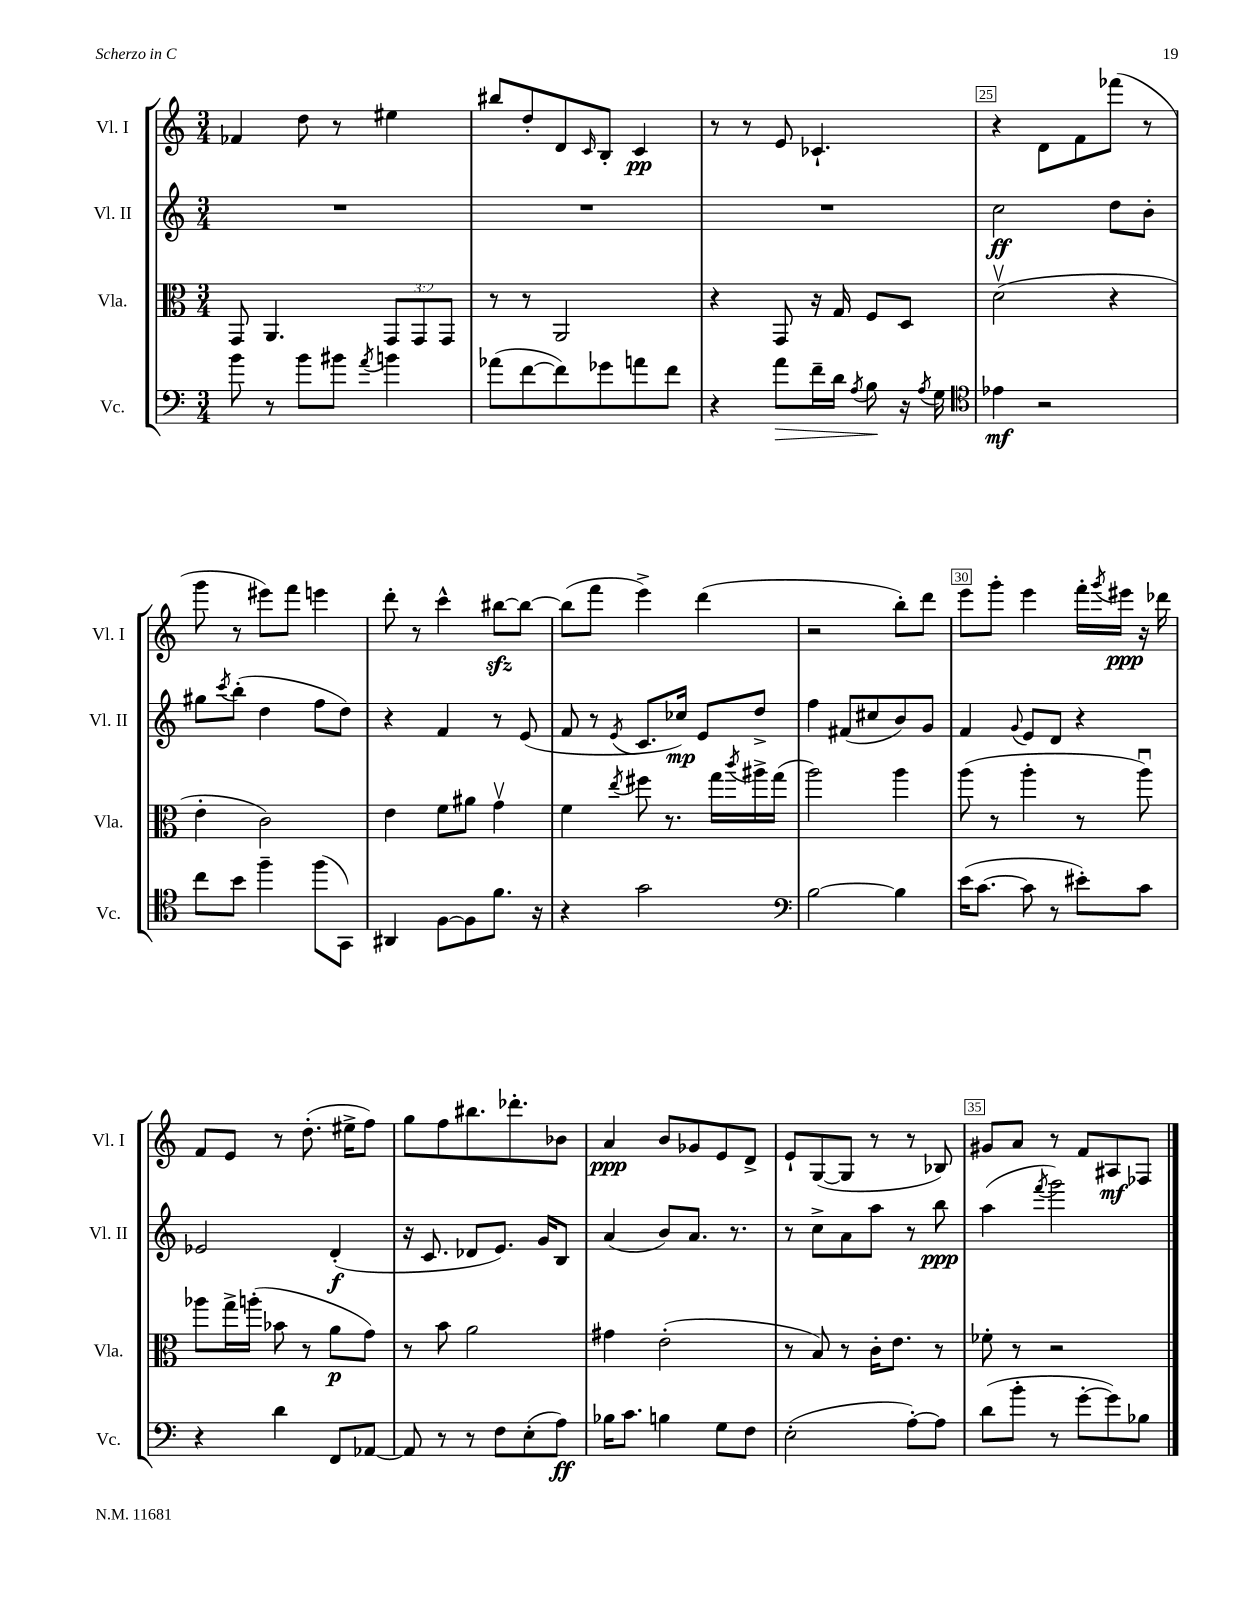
<<
\new StaffGroup <<
\new Staff = "s0" \with { instrumentName = "Vl. I" shortInstrumentName = "Vl. I" } {
    \clef treble \key c \major \numericTimeSignature \time 3/4
    fes'4 d''8 r8 eis''4 |
    bis''8 d''8-. d'8 \grace { c'16 } b8-. c'4\pp |
    r8 r8 e'8 ces'4.-! |
    r4 d'8 f'8 fes'''8( r8 |
    g'''8 r8 eis'''8) f'''8 e'''4 |
    d'''8-. r8 c'''4-^ bis''8~\sfz bis''8~ |
    bis''8( f'''8 e'''4->) d'''4( |
    r2 b''8-.) d'''8 |
    e'''8 g'''8-. e'''4 f'''16-. \acciaccatura { g'''8 } eis'''16\ppp r16 des'''16 |
    f'8 e'8 r8 d''8.-.( eis''16-> f''8) |
    g''8 f''8 bis''8. des'''8.-. bes'8 |
    a'4\ppp b'8 ges'8 e'8 d'8-> |
    e'8-! g8~( g8 r8 r8 bes8) |
    gis'8 a'8 r8 f'8 ais8\mf fes8 \bar "|." |
}
\new Staff = "s1" \with { instrumentName = "Vl. II" shortInstrumentName = "Vl. II" } {
    \clef treble \key c \major \numericTimeSignature \time 3/4
    R2. |
    R2. |
    R2. |
    c''2\ff d''8 b'8-. |
    gis''8 \acciaccatura { c'''8 } b''8-.( d''4 f''8 d''8) |
    r4 f'4 r8 e'8( |
    f'8 r8 \acciaccatura { e'8 } c'8. ces''16\mp) e'8 d''8-> |
    f''4 fis'8( cis''8 b'8) g'8 |
    f'4 \appoggiatura { g'8 } e'8 d'8 r4 |
    ees'2 d'4-.\f( |
    r16 c'8. des'8 e'8.) g'16 b8 |
    a'4( b'8) a'8. r8. |
    r8 c''8-> a'8 a''8 r8 b''8\ppp |
    a''4( \acciaccatura { f'''8 } g'''2) \bar "|." |
}
\new Staff = "s2" \with { instrumentName = "Vla." shortInstrumentName = "Vla." } {
    \clef alto \key c \major \numericTimeSignature \time 3/4 \override Staff.TupletNumber.text = #tuplet-number::calc-fraction-text
    g,8 a,4. \tuplet 3/2 { g,8 g,8 g,8 } |
    r8 r8 a,2 |
    r4 g,8 r16 g16 f8 d8 |
    d'2\upbow( r4 |
    e'4-. c'2) |
    e'4 f'8 ais'8 g'4\upbow |
    f'4 \acciaccatura { e''8 } fis''8 r8. g''16 \acciaccatura { c'''8 } ais''16-> g''16( |
    a''2) a''4 |
    a''8( r8 a''4-. r8 a''8\downbow) |
    aes''8 g''16-> a''16-.( bes'8 r8 a'8\p g'8) |
    r8 b'8 a'2 |
    gis'4 e'2-.( |
    r8 b8) r8 c'16-. e'8. r8 |
    fes'8-. r8 r2 \bar "|." |
}
\new Staff = "s3" \with { instrumentName = "Vc." shortInstrumentName = "Vc." } {
    \clef bass \key c \major \numericTimeSignature \time 3/4
    b'8 r8 b'8 bis'8 \acciaccatura { a'8 } b'4 |
    aes'8( f'8~ f'8) ges'8 a'8 f'8 |
    r4 a'8\> f'16-- d'16 \acciaccatura { a8 } b8\! r16 \acciaccatura { a8 } g16 |
    \clef tenor ees'4\mf r2 |
    c''8 b'8 f''4-- f''8( g,8) |
    ais,4 f8~ f8 f'8. r16 |
    r4 g'2 |
    \clef bass b2~ b4 |
    e'16( c'8.~ c'8 r8 eis'8-.) c'8 |
    r4 d'4 f,8 aes,8~ |
    aes,8 r8 r8 f8 e8-.( a8\ff) |
    bes16 c'8. b4 g8 f8 |
    e2-.( a8~-.) a8 |
    d'8( b'8-. r8 g'8~-. g'8) bes8 \bar "|." |
}
>>
>>
\layout { \context { \Score currentBarNumber = #22 \override BarNumber.break-visibility = ##(#f #t #t) barNumberVisibility = #(every-nth-bar-number-visible 5) \override BarNumber.stencil = #(make-stencil-boxer 0.1 0.3 ly:text-interface::print) } }
